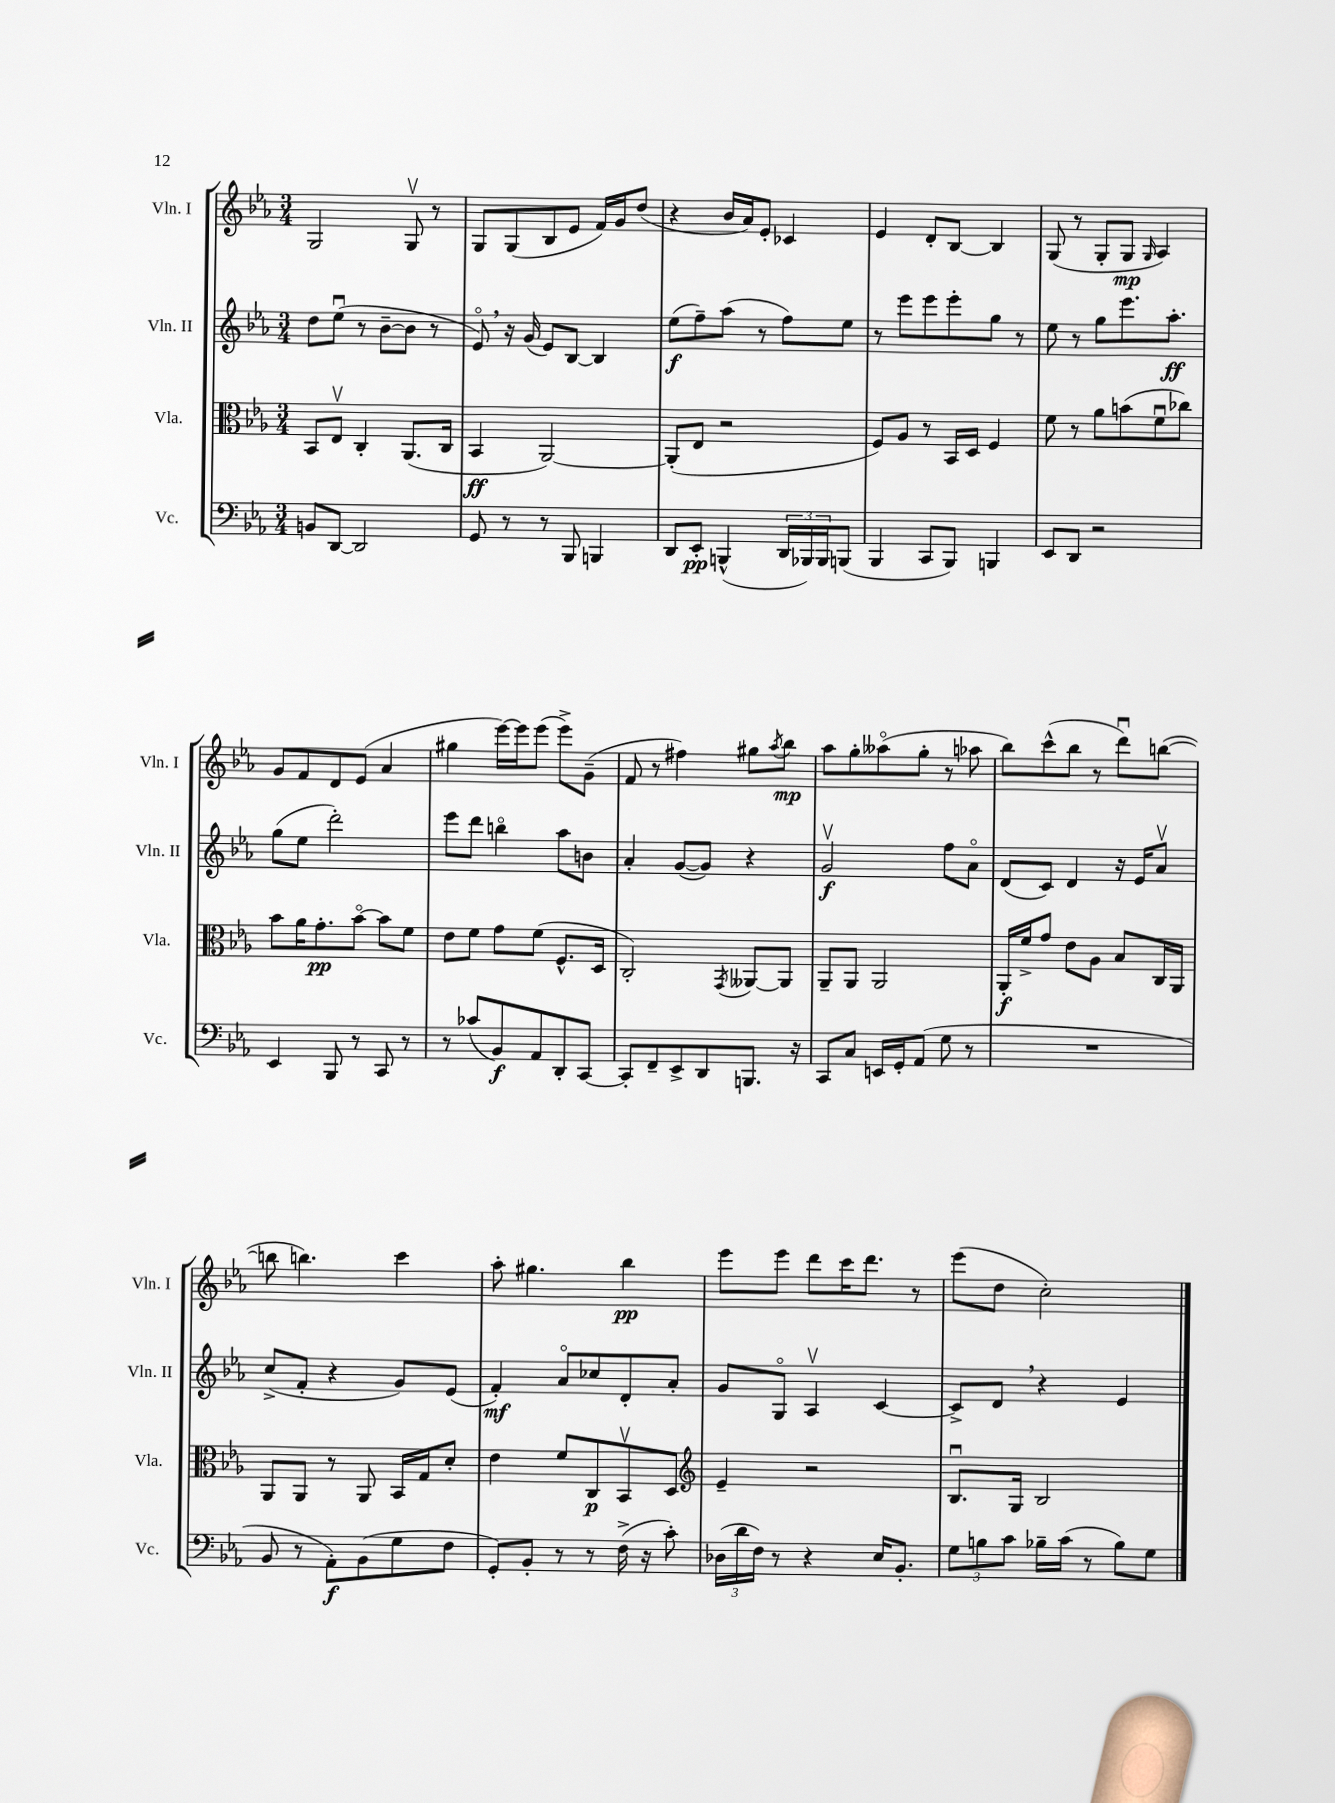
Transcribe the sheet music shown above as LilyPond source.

<<
\new StaffGroup <<
\new Staff = "s0" \with { instrumentName = "Vln. I" shortInstrumentName = "Vln. I" } {
    \clef treble \key ees \major \numericTimeSignature \time 3/4
    g2 g8\upbow r8 |
    g8 g8( bes8 ees'8 f'16) g'16 d''8( |
    r4 bes'16 aes'16) ees'8-. ces'4 |
    ees'4 d'8-. bes8~ bes4 |
    g8( r8 g8-. g8\mp \grace { g16 } aes4) |
    g'8 f'8 d'8 ees'8( aes'4 |
    gis''4 ees'''16~) ees'''16 ees'''8( ees'''8->) g'8--( |
    f'8 r8 fis''4) gis''8 \acciaccatura { aes''8 } bes''8\mp |
    aes''8 g''8-. aeses''8\flageolet( g''8-. r8 aes''8 |
    bes''8) c'''8-^( bes''8 r8 d'''8\downbow) b''8~( |
    b''8 b''4.) c'''4 |
    aes''8-. gis''4. bes''4\pp |
    ees'''8 ees'''8 d'''8 c'''16 d'''8. r8 |
    ees'''8( d''8 c''2-.) \bar "|." |
}
\new Staff = "s1" \with { instrumentName = "Vln. II" shortInstrumentName = "Vln. II" } {
    \clef treble \key ees \major \numericTimeSignature \time 3/4
    d''8 ees''8\downbow( r8 bes'8~-- bes'8 r8 |
    ees'8\flageolet) \breathe r16 g'16( ees'8) bes8~ bes4 |
    ees''8\f( f''8--) aes''8( r8 f''8) ees''8 |
    r8 ees'''8 ees'''8 ees'''8-. g''8 r8 |
    ees''8 r8 g''8 ees'''8. aes''8.-.\ff |
    g''8( ees''8 d'''2-.) |
    ees'''8 d'''8 b''4\flageolet aes''8 b'8 |
    aes'4-. g'8~( g'8) r4 |
    g'2\upbow\f f''8 aes'8\flageolet |
    d'8( c'8) d'4 r16 ees'16 aes'8\upbow |
    c''8->( f'8-. r4 g'8) ees'8( |
    f'4-.\mf) aes'8\flageolet ces''8 d'8-. aes'8-. |
    g'8 g8\flageolet aes4\upbow c'4~ |
    c'8-> d'8 \breathe r4 ees'4 \bar "|." |
}
\new Staff = "s2" \with { instrumentName = "Vla." shortInstrumentName = "Vla." } {
    \clef alto \key ees \major \numericTimeSignature \time 3/4
    bes,8 ees8\upbow c4-. aes,8.( c16 |
    bes,4\ff aes,2~) |
    aes,8-.( ees8 r2 |
    f8) aes8 r8 bes,16 d16 f4 |
    f'8 r8 aes'8 b'8( f'8\downbow ces''8) |
    bes'8 aes'16 g'8.-.\pp bes'8~\flageolet bes'8 f'8 |
    ees'8 f'8 g'8 f'8( f8.-^ d16 |
    c2-.) \acciaccatura { g,8 } aeses,8~ aeses,8 |
    aes,8-- aes,8 aes,2 |
    aes,16-.\f f'16-> g'8 ees'8 aes8 bes8 c16 aes,16 |
    aes,8 aes,8 r8 aes,8 bes,16 g16 d'8-. |
    ees'4 f'8 c8\p bes,8\upbow d8 |
    \clef treble ees'4-- r2 |
    bes8.\downbow g16 bes2 \bar "|." |
}
\new Staff = "s3" \with { instrumentName = "Vc." shortInstrumentName = "Vc." } {
    \clef bass \key ees \major \numericTimeSignature \time 3/4
    b,8 d,8~ d,2 |
    g,8 r8 r8 bes,,8 b,,4 |
    d,8 ees,8-.\pp b,,4-^( \tuplet 3/2 { d,16 bes,,16) bes,,16 } b,,8( |
    bes,,4 c,8 bes,,8) b,,4 |
    ees,8 d,8 r2 |
    ees,4 bes,,8 r8 c,8 r8 |
    r8 ces'8( bes,8\f) aes,8 d,8-. c,8~ |
    c,8-. f,8-- ees,8-> d,8 b,,8. r16 |
    c,8 c8 e,16 g,16-. aes,8( g8 r8 |
    R2. |
    bes,8 r8 aes,8-.\f) bes,8( g8 f8 |
    g,8-.) bes,8-. r8 r8 f16->( r16 c'8-.) |
    \tuplet 3/2 { des16( d'16 f16) } r8 r4 ees16 bes,8.-. |
    \tuplet 3/2 { g8 b8 c'8 } bes16-- c'16( r8 bes8) g8 \bar "|." |
}
>>
>>
\layout { \context { \Score \remove "Bar_number_engraver" } }
